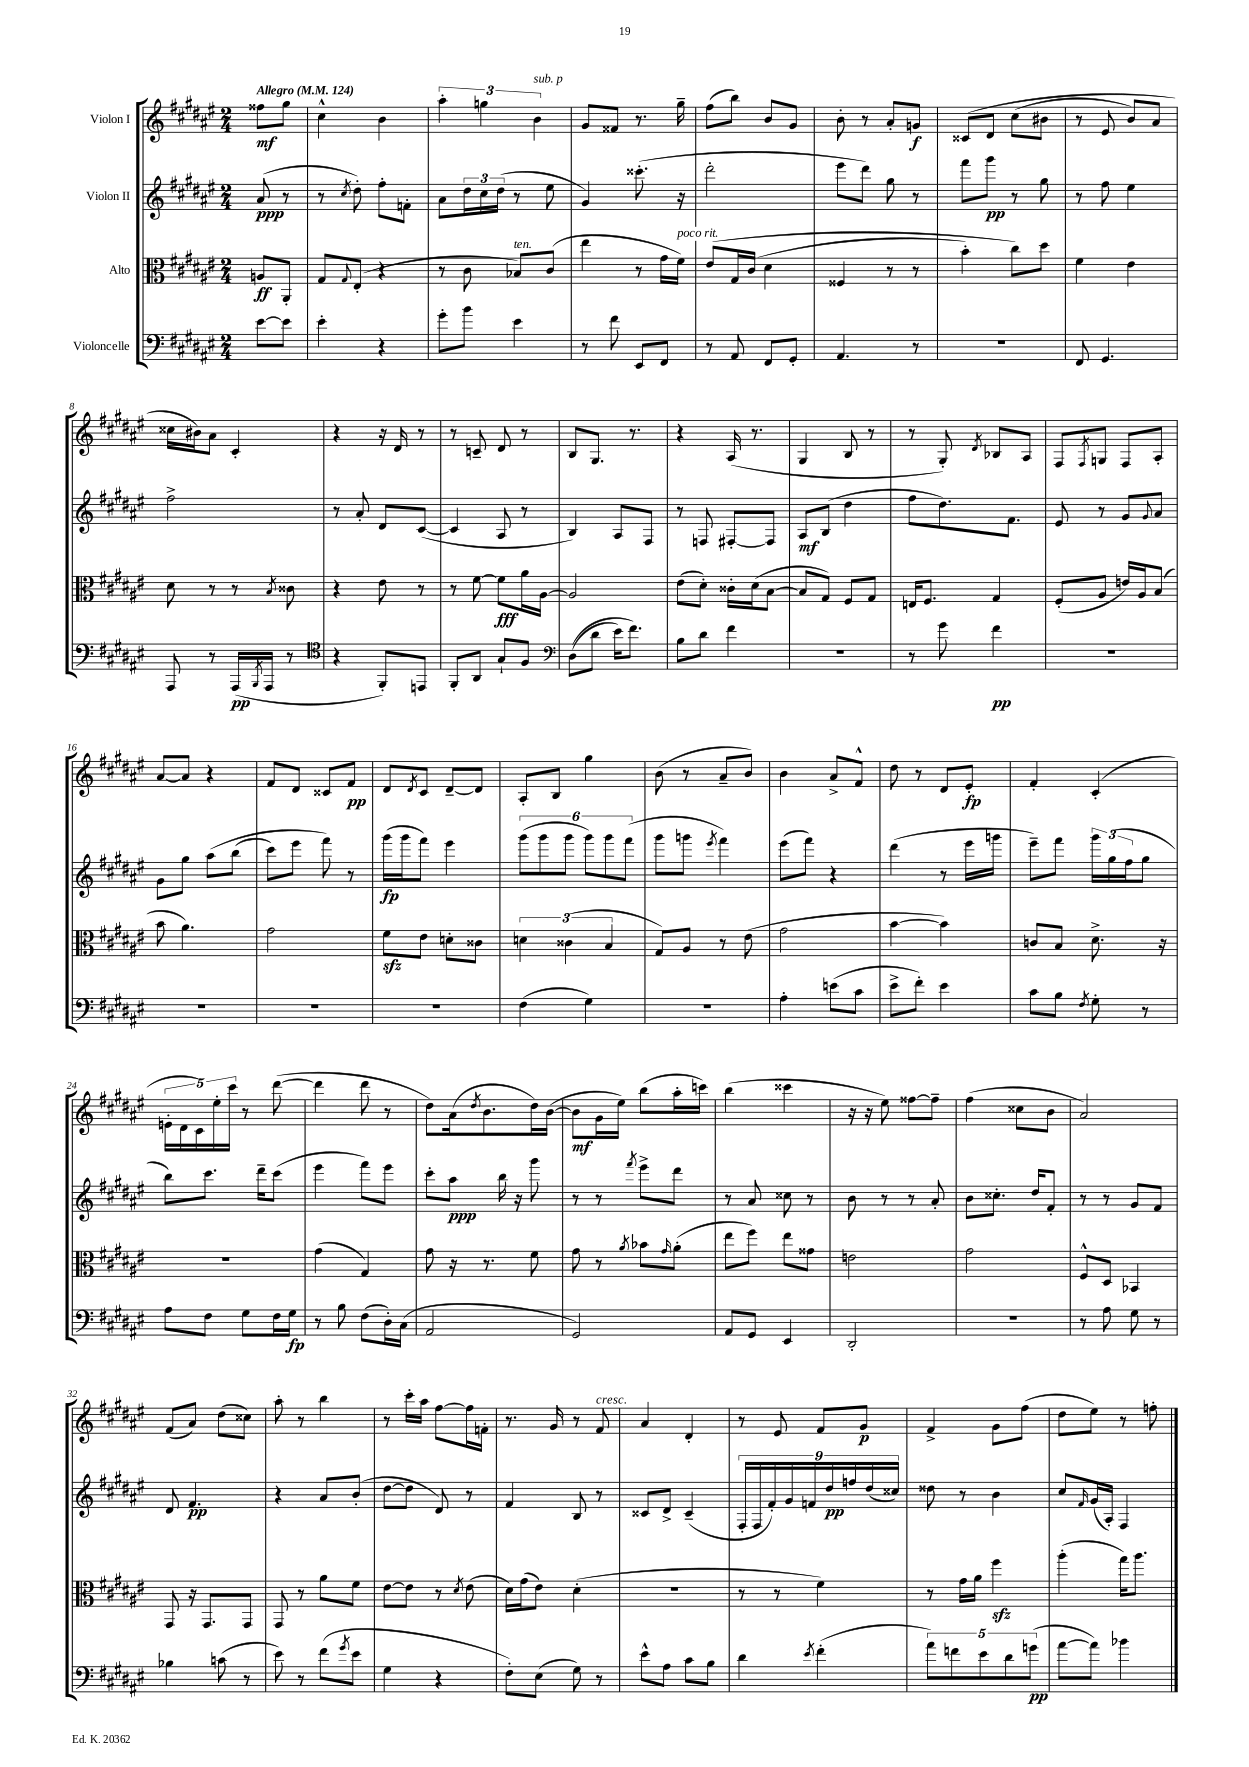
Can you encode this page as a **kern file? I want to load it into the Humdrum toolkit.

**kern	**dynam	**kern	**dynam	**kern	**dynam	**kern	**dynam
*part4	*part4	*part3	*part3	*part2	*part2	*part1	*part1
*staff4	*staff4	*staff3	*staff3	*staff2	*staff2	*staff1	*staff1
*I"Violoncelle	*	*I"Alto	*	*I"Violon II	*	*I"Violon I	*
*clefF4	*	*clefC3	*	*clefG2	*	*clefG2	*
*k[f#c#g#d#a#e#]	*	*k[f#c#g#d#a#e#]	*	*k[f#c#g#d#a#e#]	*	*k[f#c#g#d#a#e#]	*
*M2/4	*	*M2/4	*	*M2/4	*	*M2/4	*
*MM124	*	*MM124	*	*MM124	*	*MM124	*
=	=	=	=	=	=	=	=
!	!	!	!	!	!	!LO:TX:a:B:t=Allegro	!
[8e#\L	.	8An/L	ff	(8a#/	ppp	8ff##X\L	mf
8e#\J]	.	8AA#'/J	.	8r	.	8gg#\J	.
=1	=1	=1	=1	=1	=1	=1	=1
4e#'\	.	8G#/L	.	8r	.	4cc#^^\	.
.	.	8qqG#/	.	8qcc#/	.	.	.
.	.	(8E#'/J	.	8dd#'\)	.	.	.
4r	.	4r	.	8ff#'\L	.	4b\	.
.	.	.	.	8fn'\J	.	.	.
=2	=2	=2	=2	=2	=2	=2	=2
8g#'\L	.	8r	.	8a#\L	.	6aa#'\	.
8b\J	.	8c#\	.	24dd#\L	.	.	.
.	.	.	.	24cc#\	.	6ggn\	.
.	.	.	.	(24dd#\JJ	.	.	.
!	!	!LO:TX:a:i:t=ten.	!	!	!	!	!
4e#\	.	8B-X/L)	.	8r	.	.	.
!	!	!	!	!	!	!LO:TX:a:i:t=sub. p	!
.	.	.	.	.	.	6b\	.
.	.	(8c#/J	.	8ee#\	.	.	.
=3	=3	=3	=3	=3	=3	=3	=3
8r	.	4ee#\	.	4g#/)	.	8g#/L	.
8f#\	.	.	.	.	.	8f##X/J	.
8EE#/L	.	8r	.	(8.ccc##X'\	.	8.r	.
8FF#/J	.	16g#\LL	.	.	.	.	.
!	!	!LO:TX:a:i:t=poco rit.	!	!	!	!	!
.	.	16f#\JJ)	.	16r	.	16gg#~\	.
=4	=4	=4	=4	=4	=4	=4	=4
8r	.	(8e#/L	.	2ddd#'\	.	(8ff#\L	.
8AA#/	.	16G#/L	.	.	.	8bb\J)	.
.	.	(16c#/JJ	.	.	.	.	.
8FF#/L	.	4d#\	.	.	.	8b/L	.
8GG#'/J	.	.	.	.	.	8g#/J	.
=5	=5	=5	=5	=5	=5	=5	=5
4.AA#/	.	4F##X/	.	8eee#\L	.	8b'\	.
.	.	.	.	8ddd#\J)	.	8r	.
.	.	8r	.	8gg#\	.	8a#'/L	.
8r	.	8r	.	8r	.	8gn/J	f
=6	=6	=6	=6	=6	=6	=6	=6
2r	.	4b'\)	.	8fff#\L	.	(8c##X/L	.
.	.	.	.	8ggg#\J	pp	8d#/J	.
.	.	8cc#\L)	.	8r	.	(8cc#\L	.
.	.	8dd#\J	.	8gg#\	.	8b#X\J	.
=7	=7	=7	=7	=7	=7	=7	=7
8FF#/	.	4f#\	.	8r	.	8r	.
4.GG#/	.	.	.	8ff#\	.	8e#/	.
.	.	4e#\	.	4ee#\	.	8b/L)	.
.	.	.	.	.	.	8a#/J	.
!!LO:LB:g=z
=8	=8	=8	=8	=8	=8	=8	=8
8AAA#/	.	8d#\	.	2ff#^\	.	16cc##X\LL	.
.	.	.	.	.	.	16b#X\J)	.
8r	.	8r	.	.	.	8a#\J	.
(16AAA#/LL	pp	8r	.	.	.	4c#'/	.
8qBBB/	.	.	.	.	.	.	.
16AAA#/JJ	.	.	.	.	.	.	.
.	.	8qB/	.	.	.	.	.
8r	.	8c##X\	.	.	.	.	.
=9	=9	=9	=9	=9	=9	=9	=9
*clefC4	*	*	*	*	*	*	*
4r	.	4r	.	8r	.	4r	.
.	.	.	.	8a#'/	.	.	.
8FF#'/L)	.	8e#\	.	8d#/L	.	16r	.
.	.	.	.	.	.	16d#/	.
8EEn/J	.	8r	.	([8c#/J	.	8r	.
=10	=10	=10	=10	=10	=10	=10	=10
8FF#'/L	.	8r	.	4c#/]	.	8r	.
8AA#/J	.	[8f#\	.	.	.	8cn~/	.
8G#`/L	.	8f#\L]	fff	8A#/	.	8d#/	.
8F#/J	.	16a#\L	.	8r	.	8r	.
.	.	[16A#\JJ	.	.	.	.	.
=11	=11	=11	=11	=11	=11	=11	=11
*clefF4	*	*	*	*	*	*	*
((8D#\L	.	2A#/]	.	4B/)	.	8B/L	.
8d#\J	.	.	.	.	.	8.G#/J	.
16e#\KL)	.	.	.	8A#/L	.	.	.
8.f#\J)	.	.	.	.	.	8.r	.
.	.	.	.	8F#/J	.	.	.
=12	=12	=12	=12	=12	=12	=12	=12
8B\L	.	(8e#\L	.	8r	.	4r	.
8d#\J	.	8d#'\J)	.	8Fn/	.	.	.
4f#\	.	16c##X'\LL	.	[8F#X'/L	.	(16A#/	.
.	.	(16d#\J	.	.	.	8.r	.
.	.	[8B\J	.	8F#/J]	.	.	.
=13	=13	=13	=13	=13	=13	=13	=13
2r	.	8B/L]	.	8A#/L	mf	4G#/	.
.	.	8G#/J)	.	(8B/J	.	.	.
.	.	8F#/L	.	4dd#\	.	8B/	.
.	.	8G#/J	.	.	.	8r	.
=14	=14	=14	=14	=14	=14	=14	=14
8r	.	16En/KL	.	8ff#\L	.	8r	.
.	.	8.F#/J	.	.	.	.	.
8g#\	.	.	.	8.dd#\)	.	8G#'/)	.
.	.	.	.	.	.	8qd#/	.
4f#\	pp	4G#/	.	.	.	8B-X/L	.
.	.	.	.	8.f#\J	.	.	.
.	.	.	.	.	.	8A#/J	.
=15	=15	=15	=15	=15	=15	=15	=15
2r	.	(8F#'/L	.	8e#/	.	8F#/L	.
.	.	.	.	.	.	8qF#/	.
.	.	8A#/J	.	8r	.	8Gn/J	.
.	.	16en/LL)	.	8g#/L	.	8F#/L	.
.	.	16A#/J	.	.	.	.	.
.	.	.	.	8qqg#/	.	.	.
.	.	(8B/J	.	8a#/J	.	8A#'/J	.
!!LO:LB:g=z
=16	=16	=16	=16	=16	=16	=16	=16
2r	.	8b\	.	8g#\L	.	[8a#/L	.
.	.	4.a#\)	.	8gg#\J	.	8a#/J]	.
.	.	.	.	(8aa#\L	.	4r	.
.	.	.	.	(8bb\J	.	.	.
=17	=17	=17	=17	=17	=17	=17	=17
2r	.	2g#\	.	8ccc#\L)	.	8f#/L	.
.	.	.	.	8eee#\J	.	8d#/J	.
.	.	.	.	8fff#\)	.	8c##X/L	.
.	.	.	.	8r	.	8f#/J	pp
=18	=18	=18	=18	=18	=18	=18	=18
2r	.	8f#zz\L	.	(16ggg#\LL	fp	8d#/L	.
.	.	.	.	16ggg#\J	.	.	.
.	.	.	.	.	.	8qd#/	.
.	.	8e#\J	.	8fff#\J)	.	8c#/J	.
.	.	8dn'\L	.	4eee#\	.	[8d#~/L	.
.	.	8c##X\J	.	.	.	8d#/J]	.
=19	=19	=19	=19	=19	=19	=19	=19
(4F#\	.	6dn\	.	(12ggg#\L	.	8A#'/L	.
.	.	.	.	12ggg#\	.	.	.
.	.	.	.	.	.	8B/J	.
.	.	(6c##X\	.	12ggg#\J	.	.	.
4G#\)	.	.	.	12ggg#\L)	.	4gg#\	.
.	.	6B/	.	12ggg#\	.	.	.
.	.	.	.	(12fff#\J	.	.	.
=20	=20	=20	=20	=20	=20	=20	=20
2r	.	8G#/L)	.	8ggg#\L	.	(8b\	.
.	.	8A#/J	.	8gggn\J	.	8r	.
.	.	.	.	8qeee#/	.	.	.
.	.	8r	.	4fff#\)	.	8a#~/L	.
.	.	(8e#\	.	.	.	8b/J)	.
=21	=21	=21	=21	=21	=21	=21	=21
4A#'\	.	2g#\	.	(8eee#\L	.	4b\	.
.	.	.	.	8fff#\J)	.	.	.
(8en\L	.	.	.	4r	.	8a#^/L	.
8c#\J	.	.	.	.	.	8f#^^/J	.
=22	=22	=22	=22	=22	=22	=22	=22
8e#^\L	.	[4b\	.	(4ddd#\	.	8dd#\	.
8f#'\J)	.	.	.	.	.	8r	.
4e#\	.	4b\])	.	8r	.	8d#/L	.
.	.	.	.	16eee#\LL	.	8e#'/J	fp
.	.	.	.	16gggn\JJ	.	.	.
=23	=23	=23	=23	=23	=23	=23	=23
8c#\L	.	8cn/L	.	8eee#~\L)	.	4f#'/	.
8B\J	.	8B/J	.	8fff#\J	.	.	.
8qF#/	.	.	.	.	.	.	.
8G#'\	.	8.d#^\	.	24ggg#\LL	.	(4c#'/	.
.	.	.	.	(24gg#\	.	.	.
.	.	.	.	24ff#\J	.	.	.
8r	.	.	.	8gg#\J	.	.	.
.	.	16r	.	.	.	.	.
!!LO:LB:g=z
=24	=24	=24	=24	=24	=24	=24	=24
8A#\L	.	2r	.	8bb\L)	.	20en'\LL	.
.	.	.	.	.	.	20d#\	.
.	.	.	.	.	.	20c#\)	.
8F#\J	.	.	.	8.ccc#\J	.	.	.
.	.	.	.	.	.	20ee#'\	.
.	.	.	.	.	.	20ccc#\JJ	.
8G#\L	.	.	.	.	.	8r	.
.	.	.	.	16ddd#~\KL	.	.	.
16F#\L	.	.	.	(8ccc#\J	.	([8ddd#\	.
16G#\JJ	fp	.	.	.	.	.	.
=25	=25	=25	=25	=25	=25	=25	=25
8r	.	(4g#\	.	4eee#\	.	4ddd#\]	.
8B\	.	.	.	.	.	.	.
(8F#\L	.	4G#/)	.	8fff#\L)	.	8ddd#\	.
16D#'\L)	.	.	.	8eee#\J	.	8r	.
(16C#\JJ	.	.	.	.	.	.	.
=26	=26	=26	=26	=26	=26	=26	=26
2AA#/	.	8g#\	.	8ccc#'\L	.	8dd#\L)	.
.	.	16r	.	8aa#\J	ppp	(16a#\k	.
.	.	.	.	.	.	8qdd#/	.
.	.	8.r	.	.	.	8.b\	.
.	.	.	.	16bb\	.	.	.
.	.	.	.	16r	.	.	.
.	.	8f#\	.	8ggg#\	.	16dd#\L)	.
.	.	.	.	.	.	([16b\JJ	.
=27	=27	=27	=27	=27	=27	=27	=27
2GG#/)	.	8g#\	.	8r	.	8b\L]	mf
.	.	8r	.	8r	.	16g#\L	.
.	.	.	.	.	.	16ee#\JJ)	.
.	.	8qa#/	.	8qfff#/	.	.	.
.	.	8b-X\L	.	8eee#^\L	.	(8bb\L	.
.	.	16qqg#/	.	.	.	.	.
.	.	(8a#'\J	.	8ddd#\J	.	16aa#'\L	.
.	.	.	.	.	.	16cccn\JJ)	.
=28	=28	=28	=28	=28	=28	=28	=28
8AA#/L	.	8ee#\L	.	8r	.	(4bb\	.
8GG#/J	.	8ff#\J)	.	8a#/	.	.	.
4EE#/	.	8ee#\L	.	8cc##X\	.	4ccc##X\	.
.	.	8g##X\J	.	8r	.	.	.
=29	=29	=29	=29	=29	=29	=29	=29
2DD#'/	.	2en\	.	8b\	.	16r	.
.	.	.	.	.	.	16r	.
.	.	.	.	8r	.	8ee#\)	.
.	.	.	.	8r	.	[8ff##X\L	.
.	.	.	.	8a#'/	.	8ff##~\J]	.
=30	=30	=30	=30	=30	=30	=30	=30
2r	.	2g#\	.	8b\L	.	(4ff#\	.
.	.	.	.	8.cc##X'\J	.	.	.
.	.	.	.	.	.	8cc##X\L	.
.	.	.	.	16dd#/KL	.	.	.
.	.	.	.	8f#'/J	.	8b\J	.
=31	=31	=31	=31	=31	=31	=31	=31
8r	.	8F#^^/L	.	8r	.	2a#/)	.
8A#\	.	8D#/J	.	8r	.	.	.
8G#\	.	4BB-X/	.	8g#/L	.	.	.
8r	.	.	.	8f#/J	.	.	.
!!LO:LB:g=z
=32	=32	=32	=32	=32	=32	=32	=32
4B-X\	.	8GG#/	.	8d#/	.	(8f#/L	.
.	.	16r	.	4.f#/	pp	8a#/J)	.
.	.	8.GG#/L	.	.	.	.	.
(8cn\	.	.	.	.	.	(8dd#\L	.
8r	.	8GG#/J	.	.	.	8cc##X\J)	.
=33	=33	=33	=33	=33	=33	=33	=33
8e#\)	.	8GG#/	.	4r	.	8aa#'\	.
8r	.	8r	.	.	.	8r	.
(8f#\L	.	8a#\L	.	8a#/L	.	4bb\	.
8qg#/	.	.	.	.	.	.	.
8e#\J	.	8f#\J	.	(8b'/J	.	.	.
=34	=34	=34	=34	=34	=34	=34	=34
4G#\	.	[8e#\L	.	[8dd#\L	.	8r	.
.	.	8e#\J]	.	8dd#\J]	.	16ccc#'\LL	.
.	.	.	.	.	.	16aa#\JJ	.
4r	.	8r	.	8d#/)	.	[8ff#\L	.
.	.	8qd#/	.	.	.	.	.
.	.	(8e#\	.	8r	.	16ff#\L]	.
.	.	.	.	.	.	16fn'\JJ	.
=35	=35	=35	=35	=35	=35	=35	=35
8F#'\L)	.	16d#\LL)	.	4f#/	.	8.r	.
.	.	(16g#\J	.	.	.	.	.
(8E#\J	.	8e#\J)	.	.	.	.	.
.	.	.	.	.	.	16g#/	.
8G#\)	.	(4d#'\	.	8B/	.	8r	.
!	!	!	!	!	!	!LO:TX:a:i:t=cresc.	!
8r	.	.	.	8r	.	8f#/	.
=36	=36	=36	=36	=36	=36	=36	=36
8e#^^\L	.	2r	.	8c##X/L	.	4a#/	.
8A#\J	.	.	.	8d#^/J	.	.	.
8c#\L	.	.	.	(4c##~/	.	4d#'/	.
8B\J	.	.	.	.	.	.	.
=37	=37	=37	=37	=37	=37	=37	=37
4d#\	.	8r	.	18F#'/LL	.	8r	.
.	.	.	.	18F#/	.	.	.
.	.	.	.	18f#'/)	.	.	.
.	.	8r	.	.	.	8e#/	.
.	.	.	.	18g#/	.	.	.
.	.	.	.	18fn/	.	.	.
8qe#/	.	.	.	.	.	.	.
(4f#'\	.	4f#\)	.	.	.	8f#/L	.
.	.	.	.	18dd#/	pp	.	.
.	.	.	.	18ffn/	.	.	.
.	.	.	.	.	.	8g#/J	p
.	.	.	.	(18dd#/	.	.	.
.	.	.	.	18cc##X/JJ)	.	.	.
=38	=38	=38	=38	=38	=38	=38	=38
10a#\L)	.	8r	.	8dd##X\	.	4f#^/	.
10fn\	.	.	.	.	.	.	.
.	.	16g#\LL	.	8r	.	.	.
.	.	16a#\JJ	.	.	.	.	.
10e#\	.	.	.	.	.	.	.
.	.	4ff#zz\	.	4b\	.	8g#\L	.
10d#\	.	.	.	.	.	.	.
.	.	.	.	.	.	(8ff#\J	.
(10gn\J	pp	.	.	.	.	.	.
=39	=39	=39	=39	=39	=39	=39	=39
[8a#\L	.	(4aa#'\	.	8cc#/L	.	8dd#\L	.
.	.	.	.	16qqf#/	.	.	.
8a#\J])	.	.	.	(16g#/L	.	8ee#\J)	.
.	.	.	.	16A#'/JJ)	.	.	.
4b-X\	.	16gg#\KL)	.	4F#/	.	8r	.
.	.	8.aa#\J	.	.	.	.	.
.	.	.	.	.	.	8ffn'\	.
==	==	==	==	==	==	==	==
*-	*-	*-	*-	*-	*-	*-	*-
